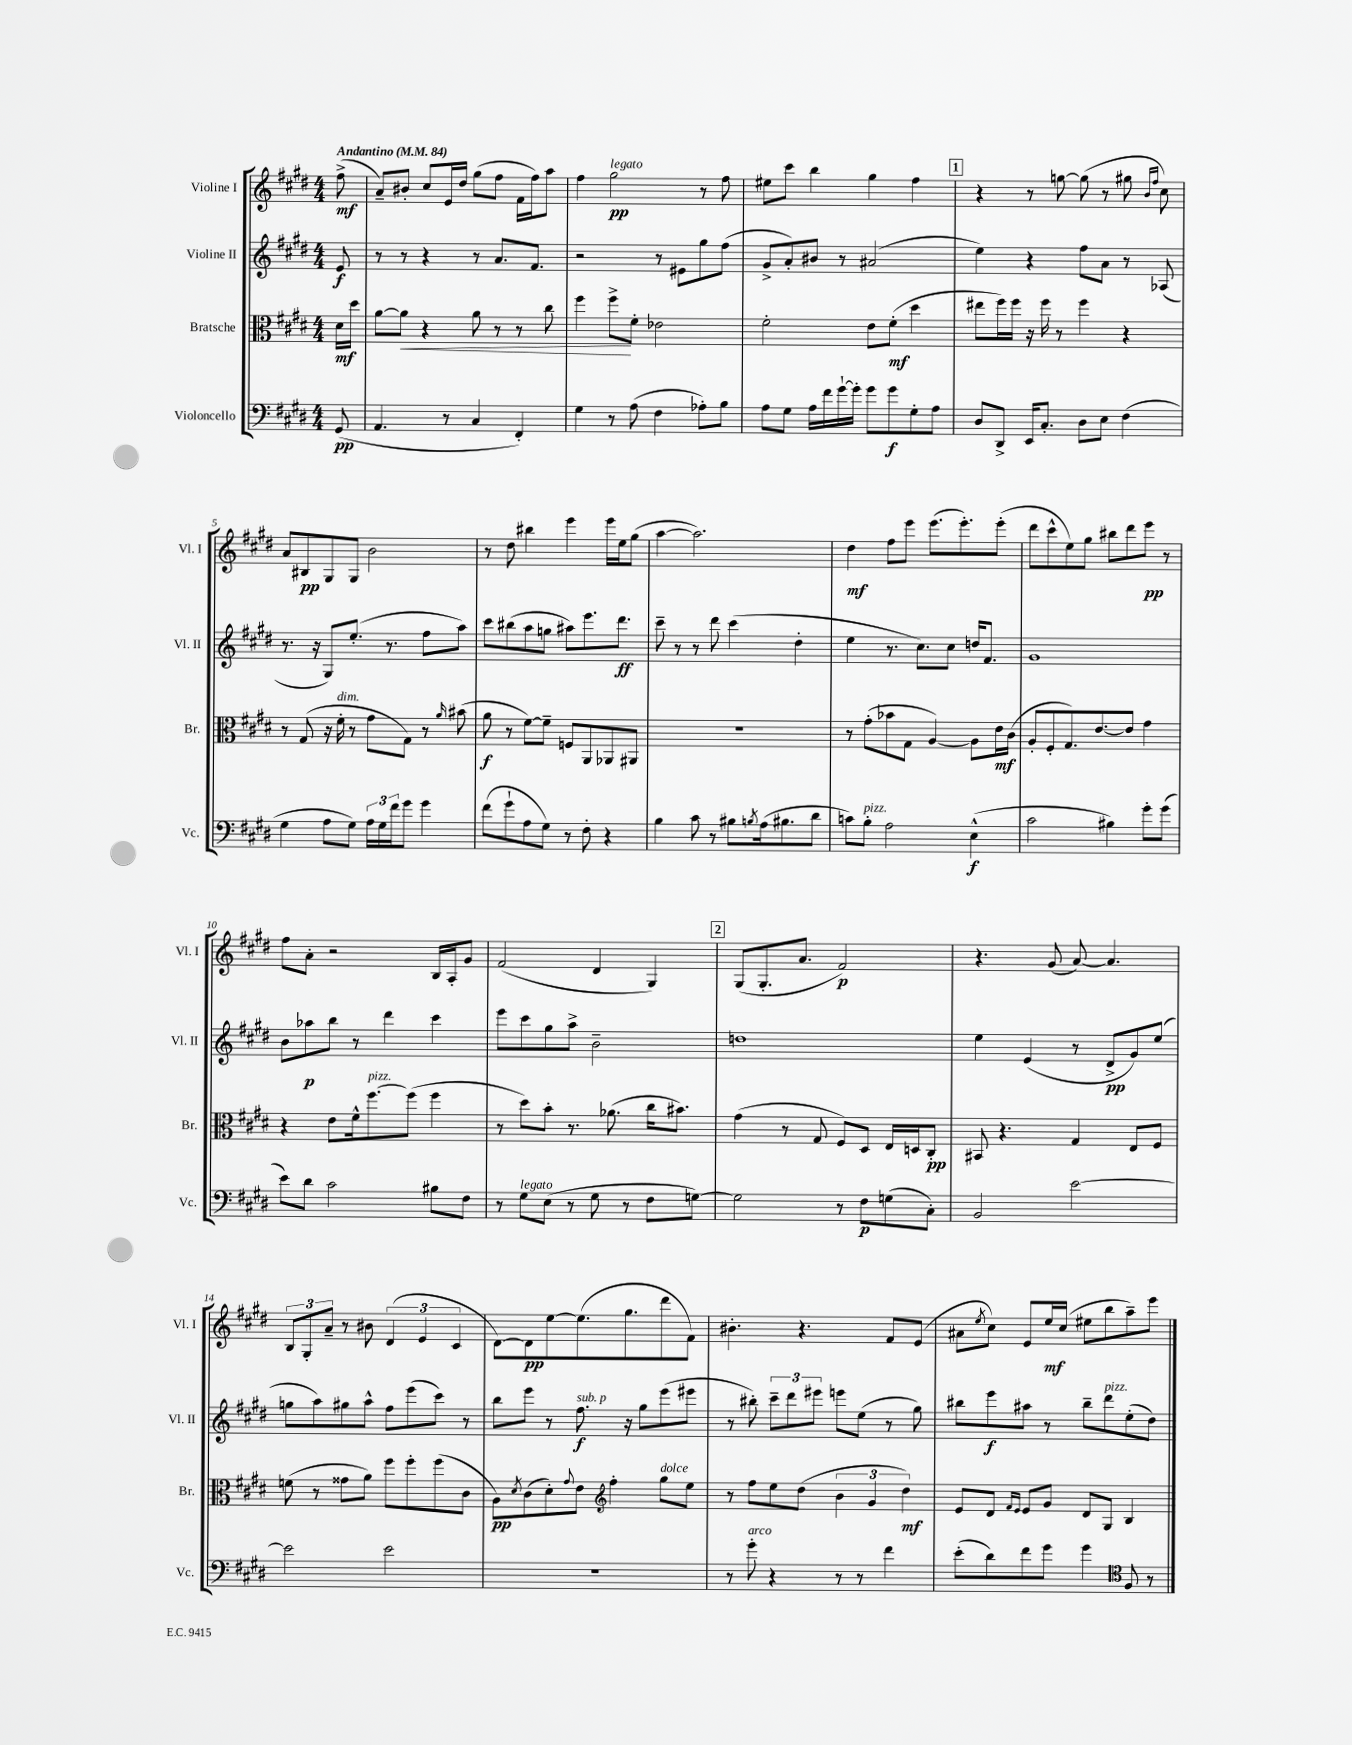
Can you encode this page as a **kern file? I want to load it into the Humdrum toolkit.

**kern	**kern	**kern	**kern
*staff4	*staff3	*staff2	*staff1
*clefF4	*clefC3	*clefG2	*clefG2
*k[f#c#g#d#]	*k[f#c#g#d#]	*k[f#c#g#d#]	*k[f#c#g#d#]
*M4/4	*M4/4	*M4/4	*M4/4
*MM84	*MM84	*MM84	*MM84
(8GG#	16d#	8e	(8ff#^
.	16dd#	.	.
=	=	=	=
4.AA	[8a	8r	8a~)
.	8a]	8r	8b#'
.	4r	4r	8cc#
8r	.	.	16e
.	.	.	16dd#
4C#	8a	8r	(8gg#
.	8r	8.a	8ff#
4FF#')	8r	.	16f#
.	.	8.f#	16ff#)
.	8cc#	.	8aa
=	=	=	=
4G#	4ff#	2r	4ff#
8r	8ff#^	.	2gg#
(8A	8f#'	.	.
4F#	2e-	8r	.
.	.	8e#	.
8A-')	.	8gg#	8r
8B	.	(8ff#	8ff#
=	=	=	=
8A	2f#'	8g#^	8ee#
8G#	.	8a')	8ccc#
16A	.	8b#	4bb
16f#	.	.	.
[16g#`	.	8r	.
16g#']	.	.	.
8g#	8e	(2a#	4gg#
8g#	(8f#'	.	.
8G#'	4dd#	.	4ff#
8A	.	.	.
=	=	=	=
8D#	8ee#	4ee)	4r
8DD#^	16ff#)	.	.
.	16ff#	.	.
16EE	16r	4r	8r
8.C#'	16ff#	.	.
.	8r	.	[8gg
8D#	4ff#	8ff#	(8gg]
8E	.	8a	8r
(4F#	4r	8r	8gg#
.	.	.	16qqb
.	.	.	16qqff#
.	.	(8A-	8cc#)
=	=	=	=
4G#	8r	8.r	8a
.	(8G#	.	8B#
.	.	16r	.
8A	16r	8G#)	8G#
.	16f#'	.	.
8G#)	8r	(8.ee'	8G#
24A	8g#	.	2b
24G#	.	.	.
.	.	8.r	.
24f#	.	.	.
8g#	8G#)	.	.
4g#	8r	8ff#	.
.	16qqa	.	.
.	(8b#	8aa)	.
=	=	=	=
(8f#	8a	8ccc#	8r
8g#`	8r	(8bb#	8dd#
8A	[8f#)	8aa	4bb#
8G#)	8f#~]	8gg	.
8r	8F	8aa#)	4eee
8F#'	8AA	8.eee	.
4r	8AA-	.	16eee
.	.	8.ddd#	16ee
.	8AA#	.	(8gg#
=	=	=	=
4B	1r	8ccc#~	[4aa
.	.	8r	.
8c#	.	8r	2.aa])
8r	.	8ddd#	.
8B#	.	(4ccc#	.
8qB	.	.	.
(16A	.	.	.
8.B#	.	.	.
.	.	4dd#'	.
8d#	.	.	.
=	=	=	=
8c)	8r	4ee	4dd#
8B'	(8g#'	.	.
2A	8b-	8.r	8ff#
.	8G#	.	8eee
.	.	8.cc#)	.
.	[4A)	.	(8.eee
.	.	8cc#	.
.	.	.	8.eee')
(4E^^	8A]	16dd	.
.	.	8.f#	.
.	16e	.	(8eee'
.	(16c#	.	.
=	=	=	=
2c#	8A'	1g#	8ddd#
.	8F#'	.	8ccc#^^
.	8.G#)	.	8ee)
.	.	.	8gg#
.	[8.e	.	.
4B#)	.	.	8bb#
.	8e]	.	8ddd#
8g#'	4g#	.	8eee
(8g#	.	.	8r
=	=	=	=
8e)	4r	8b	8ff#
8d#	.	8aa-	8a'
2c#	8e	8bb	2r
.	16f#^^	8r	.
.	[8.ff#	.	.
.	.	4ddd#	.
.	(8ff#]	.	.
8B#	4ff#	4ccc#	16B
.	.	.	16A'
8F#	.	.	8g#
=	=	=	=
8r	8r	8eee	(2f#
8G#	8dd#)	8ccc#	.
(8E	8b'	8gg#	.
8r	8.r	8aa^	.
8G#	.	2b~	4d#
.	(8.a-	.	.
8r	.	.	.
8F#	16cc#	.	4G#)
.	8.b#)	.	.
[8G)	.	.	.
=	=	=	=
2G]	(4g#	1dd	(8G#
.	.	.	8.G#'
.	8r	.	.
.	.	.	8.a
.	8G#	.	.
8r	8F#)	.	2f#)
8F#	8D#	.	.
(8G	16E	.	.
.	16D	.	.
8C#')	8C#'	.	.
=	=	=	=
2BB	8BB#	4ee	4.r
.	4.r	.	.
.	.	(4e	.
.	.	.	(8g#
[2e	4G#	8r	[8a)
.	.	8d#^	4.a]
.	8E	8g#)	.
.	8F#	(8ee	.
=	=	=	=
2e]	(8f	8gg	12B
.	.	.	12G#'
.	8r	8aa)	.
.	.	.	12a~
.	8g##	8gg#	8r
.	8a)	8aa^^	8b#
2e	8ff#	8ff#	(6d#
.	8ff#'	(8eee	.
.	.	.	6e
.	(8ff#	8ccc#)	.
.	.	.	6c#
.	8c#	8r	.
=	=	=	=
1r	8A)	8bb	[8d#)
.	8qd#	.	.
.	(8c#	8eee	8d#]
.	8d#')	8r	[8ee
.	8qqg#	.	.
.	8e	8.ff#	(8.ee]
*	*clefG2	*	*
.	4ff#'	.	.
.	.	16r	8.gg#
.	.	8gg#	.
.	8gg#	(8eee	8ddd#
.	8ee	8eee#	8f#)
=	=	=	=
8r	8r	8r	4.b#'
8g#'	8ff#	8bb#')	.
4r	8ee	12ccc#~	.
.	.	12ddd#	.
.	(8dd#	.	4.r
.	.	12eee#	.
8r	6b	8eee	.
8r	.	(8ee	.
.	6g#	.	.
4f#	.	8r	8f#
.	6dd#)	.	.
.	.	8gg#)	(8e
=	=	=	=
(8e'	8e	8bb#	8a#
.	.	.	8qee
8d#)	8d#	8eee	8cc#)
.	16qqf#	.	.
.	16qqe	.	.
8f#	8e	8aa#	8e
8g#	8g#	8r	16ee
.	.	.	(16cc#
4g#	8d#	8bb#~	8ee#
.	8G#	8ddd#	8bb
*clefC4	*	*	*
8F#	4B	(8ee'	8aa~)
8r	.	8dd#)	8eee
==	==	==	==
*-	*-	*-	*-
